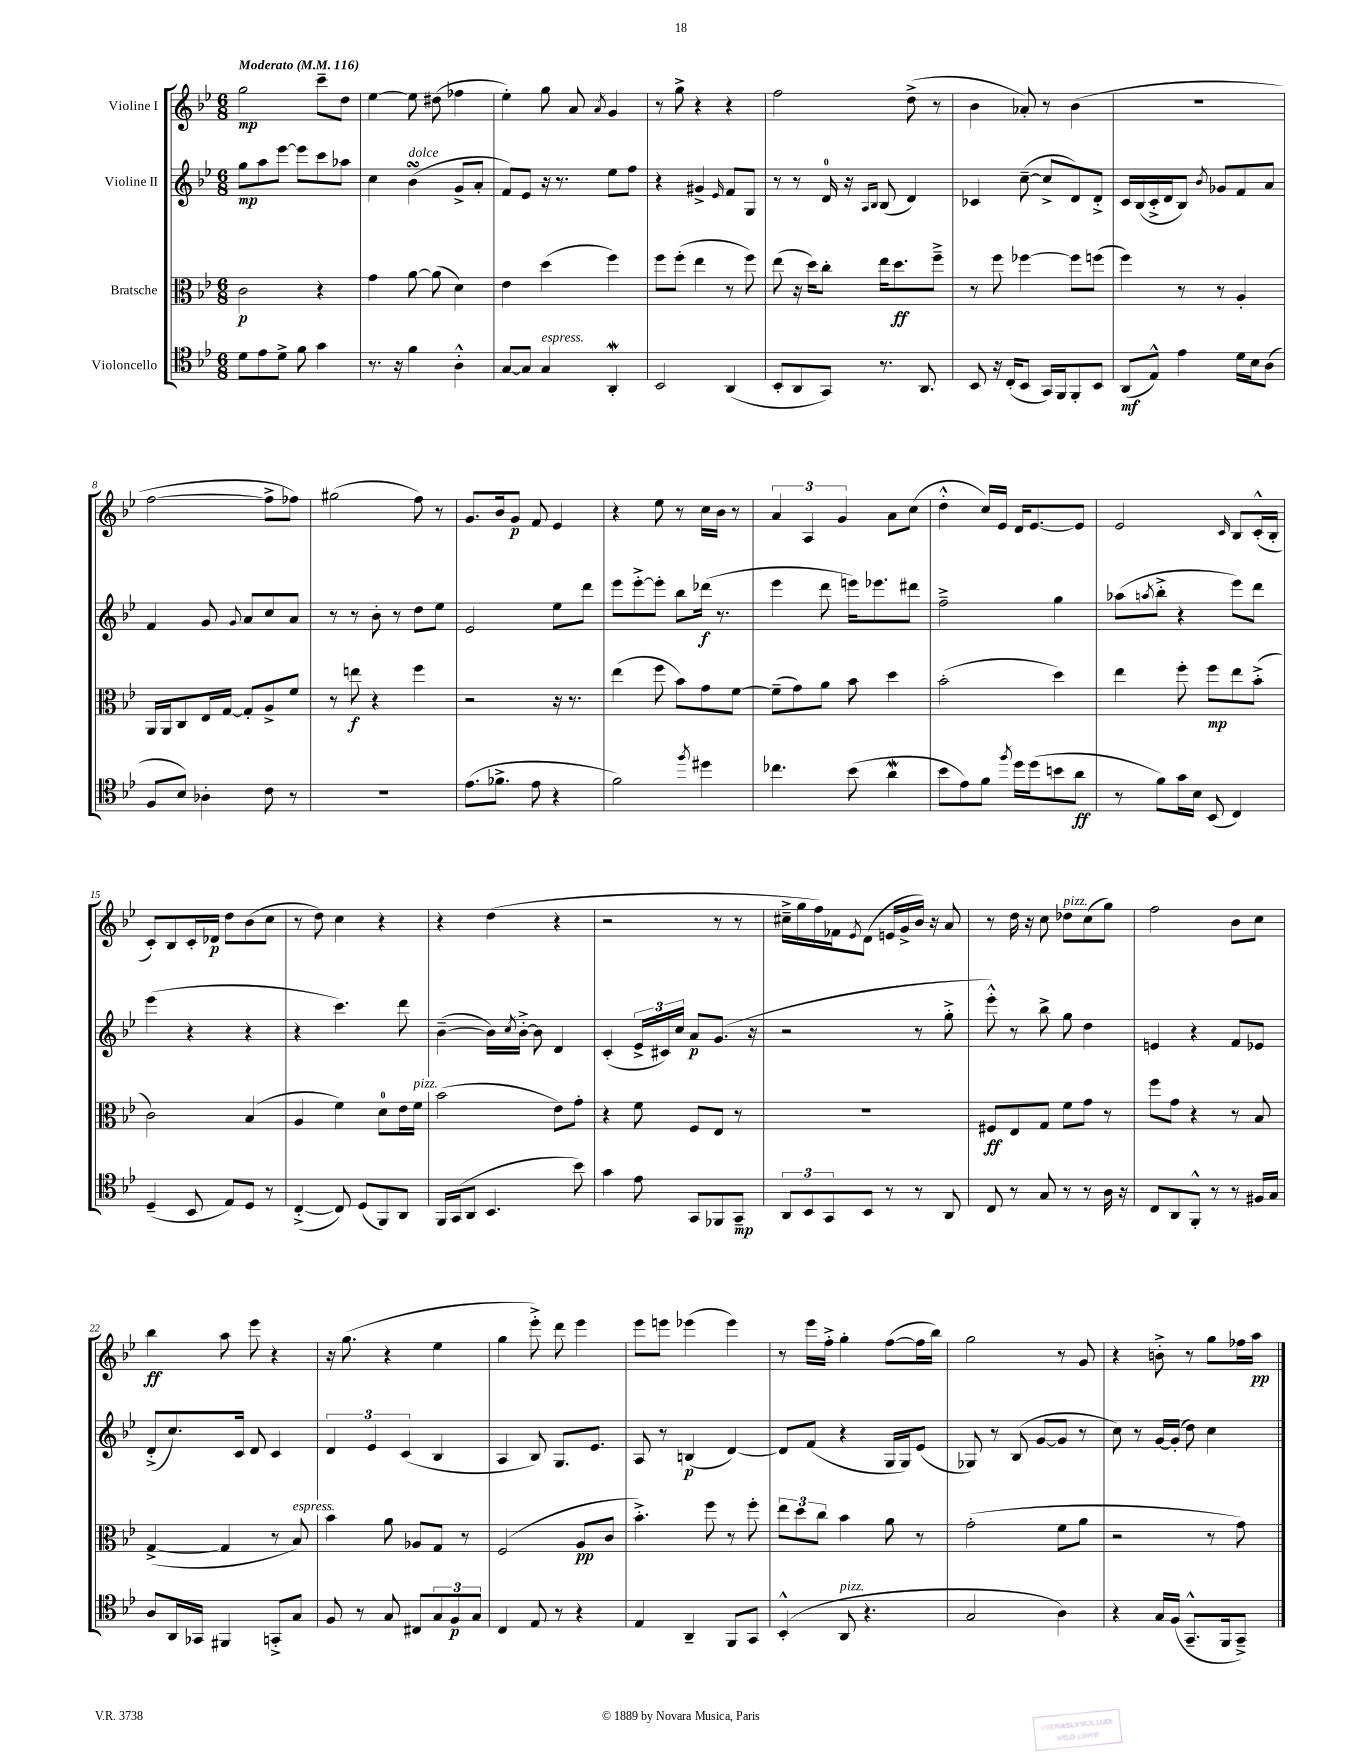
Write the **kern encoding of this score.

**kern	**kern	**kern	**kern
*staff4	*staff3	*staff2	*staff1
*clefC4	*clefC3	*clefG2	*clefG2
*k[b-e-]	*k[b-e-]	*k[b-e-]	*k[b-e-]
*M6/8	*M6/8	*M6/8	*M6/8
*MM116	*MM116	*MM116	*MM116
8d	2c	8gg	2gg
8e-	.	8aa	.
8d^	.	[8eee-	.
8f	.	8eee-]	.
4g	4r	8ccc	8ccc~
.	.	8aa-	8dd
=	=	=	=
8.r	4g	4cc	[4ee-
16r	.	.	.
4f	[8a	(4b-	8ee-]
.	(8a]	.	(8dd#
4A'^^	4d)	8g^	4ff-
.	.	8a'	.
=	=	=	=
[8G	4e-	8f)	4ee-')
8G]	.	8e-	.
4G	(4dd	16r	8gg
.	.	8.r	.
.	.	.	8a
.	.	.	8qa
4AA'	4ff)	8ee-	4g
.	.	8ff	.
=	=	=	=
2BB-	8ff	4r	8r
.	(8ff'	.	8gg^
.	4ee-	4g#^	4r
.	.	16qqe-	.
(4AA	8r	8f	4r
.	8ff)	8G	.
=	=	=	=
8BB-'	(8ee-	8r	2ff
8AA	16r	8r	.
.	16dd)	.	.
8GG)	8cc'	16d	.
.	.	16r	.
.	.	16qqA	.
.	.	16qqB-	.
8.r	16ee-	(8B-	.
.	8.dd	.	.
.	.	4d)	(8dd^
8.AA	.	.	.
.	8ff~^	.	8r
=	=	=	=
8BB-	8r	4c-	4b-
16r	8ff	.	.
(16C'	.	.	.
8BB-	[4ff-	([8cc~	8a-')
16GG)	.	8cc^]	8r
16FF	.	.	.
8FF'	8ff-]	8d)	(4b-
8BB-	(8ff	8d'^	.
=	=	=	=
(8AA	4ff)	16c	2.r
.	.	(16B-	.
8E-^^)	.	16c'^	.
.	.	16d	.
4e-	8r	8B-)	.
.	.	8qb-	.
.	8r	8g-	.
16d	4A'	8f	.
16B-	.	.	.
(8A	.	8a	.
=	=	=	=
8F	16AA	4f	[2ff
.	16AA	.	.
8B-)	8C	.	.
4A-'	16E-	8g	.
.	[16G	.	.
.	.	8qqg	.
.	8G']	8a	.
8c	8A^	8cc	8ff^]
8r	8f	8a	8ff-)
=	=	=	=
2.r	8r	8r	(2gg#
.	8ee	8r	.
.	4r	8b-'	.
.	.	8r	.
.	4ff	8dd	8ff)
.	.	8ee-	8r
=	=	=	=
(8.e-	2r	2e-	8.g
8.f-^	.	.	16b-
.	.	.	8g
8e-	.	.	8f
4r	16r	8ee-	4e-
.	8.r	.	.
.	.	8ddd	.
=	=	=	=
2f)	(4ee-	8eee-	4r
.	.	[8eee-'^	.
.	8ff	8eee-']	8ee-
.	8b-)	8bb-	8r
8qff	.	.	.
4dd#	8g	(16ddd-	16cc
.	.	8.r	16b-
.	[8f	.	8r
=	=	=	=
4.cc-	(8f~]	4eee-	6a
.	8g)	.	.
.	.	.	6A
.	8a	8ddd	.
.	.	.	6g
(8b-	8b-	16eee)	.
.	.	8.eee-	.
4a	4dd	.	8a
.	.	8ddd#	(8cc
=	=	=	=
8b-	(2b-'	2ff~^	4dd'^^
8e-)	.	.	.
8f	.	.	16cc)
.	.	.	16e-
8qff	.	.	.
16dd	.	.	16d
(16dd	.	.	[8.e-
8b	4dd)	4gg	.
8a	.	.	8e-]
=	=	=	=
8r	4ee-	(8aa-	2e-
.	.	8qaa	.
8f)	.	8bb-'^	.
16g	8ff'	4r	.
16B-	.	.	.
(8BB-	8ff	.	.
.	.	.	16qqc
4C)	8ee-	8eee-)	8B-
.	(8b-'^	8ddd	(16c'^^
.	.	.	16B-'
=	=	=	=
(4D~	2c)	(4eee-	8c')
.	.	.	8B-
8BB-	.	4r	16c'
.	.	.	16d-
8E-)	.	.	8dd
8D	(4B-	4r	(8b-
8r	.	.	8cc
=	=	=	=
([4C'^	4A	4r	8r
.	.	.	8dd)
8C])	4f)	4.ccc)	4cc
(8D	.	.	.
8FF)	8d	.	4r
8AA	16e-	8ddd	.
.	16f	.	.
=	=	=	=
16FF	(2b-	([4b-~	4r
(16GG	.	.	.
8AA	.	.	.
4.BB-	.	16b-])	(4dd
.	.	8qcc	.
.	.	[16b-'^	.
.	.	8b-]	.
.	8e-)	4d	4r
8b-)	8g'	.	.
=	=	=	=
4g	4r	(4c'	2r
8e-	8f	24e-^	.
.	.	24c#)	.
.	.	24cc	.
8GG	8F	8a	.
8FF-	8E-	(8.g	8r
8GG~	8r	.	8r
.	.	16r	.
=	=	=	=
12AA	2.r	2r	16cc#~^
.	.	.	16gg
12BB-	.	.	.
.	.	.	16ff)
12GG	.	.	.
.	.	.	16f-
.	.	.	8qe-
8BB-	.	.	(8d
8r	.	.	16e
.	.	.	16g^
8r	.	8r	16b-)
.	.	.	16r
8AA	.	8gg'^	8a
=	=	=	=
8C	8F#	8eee-'^^)	8r
8r	8E-	8r	16dd
.	.	.	16r
8G	8G	8bb-^	8cc
8r	8f	8gg	8dd-
8r	8g	4dd	(8cc
16A	8r	.	8gg)
16r	.	.	.
=	=	=	=
8C	8ff	4e	2ff
8AA	8g	.	.
8FF'^^	4r	4r	.
8r	.	.	.
8r	8r	8f	8b-
16F#	8B-	8e-	8cc
16G	.	.	.
=	=	=	=
8A	([4G^	(8d'^	4bb-
16AA	.	8.cc)	.
16GG-	.	.	.
4FF#	4G]	.	8aa
.	.	16c	.
.	.	8d	8eee-
8GG'^	8r	4c	4r
8G	8B-)	.	.
=	=	=	=
8F	4b-	6d	16r
.	.	.	(8.gg
8r	.	.	.
.	.	6e-	.
8G	8a	.	4r
.	.	(6c	.
8C#	8A-	.	.
12G	8G	4B-	4ee-
12F	.	.	.
.	8r	.	.
12G	.	.	.
=	=	=	=
4C	(2F	4A	4gg
8E-	.	8B-)	8eee-'^)
8r	.	8.G	8ddd
4r	8A	.	4eee-
.	.	8.e-	.
.	8c	.	.
=	=	=	=
4E-	4.b-'^)	8A	8eee-
.	.	8r	8eee
4AA~	.	(4B	(4eee-
.	8ff	.	.
8FF	8r	[4d)	4eee-)
8GG	8ff'	.	.
=	=	=	=
(4BB-'^^	12ee-	8d]	8r
.	12dd	.	.
.	.	(8f	16eee-
.	12cc	.	.
.	.	.	16ff'^
8AA	4b-	4r	4gg'
4.r	.	.	.
.	8a	16G	([8ff
.	.	16G)	.
.	8r	(8e-	16ff]
.	.	.	16bb-)
=	=	=	=
2G	(2g'	8G-)	2gg
.	.	8r	.
.	.	(8B-	.
.	.	[8g	.
4A)	8f	8g]	8r
.	8a	8r	8g
=	=	=	=
4r	2r	8cc)	4r
.	.	8r	.
16G	.	[16g	8b'^
(16F	.	(16g']	.
8.GG~^^	.	8dd)	8r
.	8r	4cc	8gg
16FF	.	.	.
8GG~^)	8g)	.	16ff-
.	.	.	16aa
==	==	==	==
*-	*-	*-	*-
